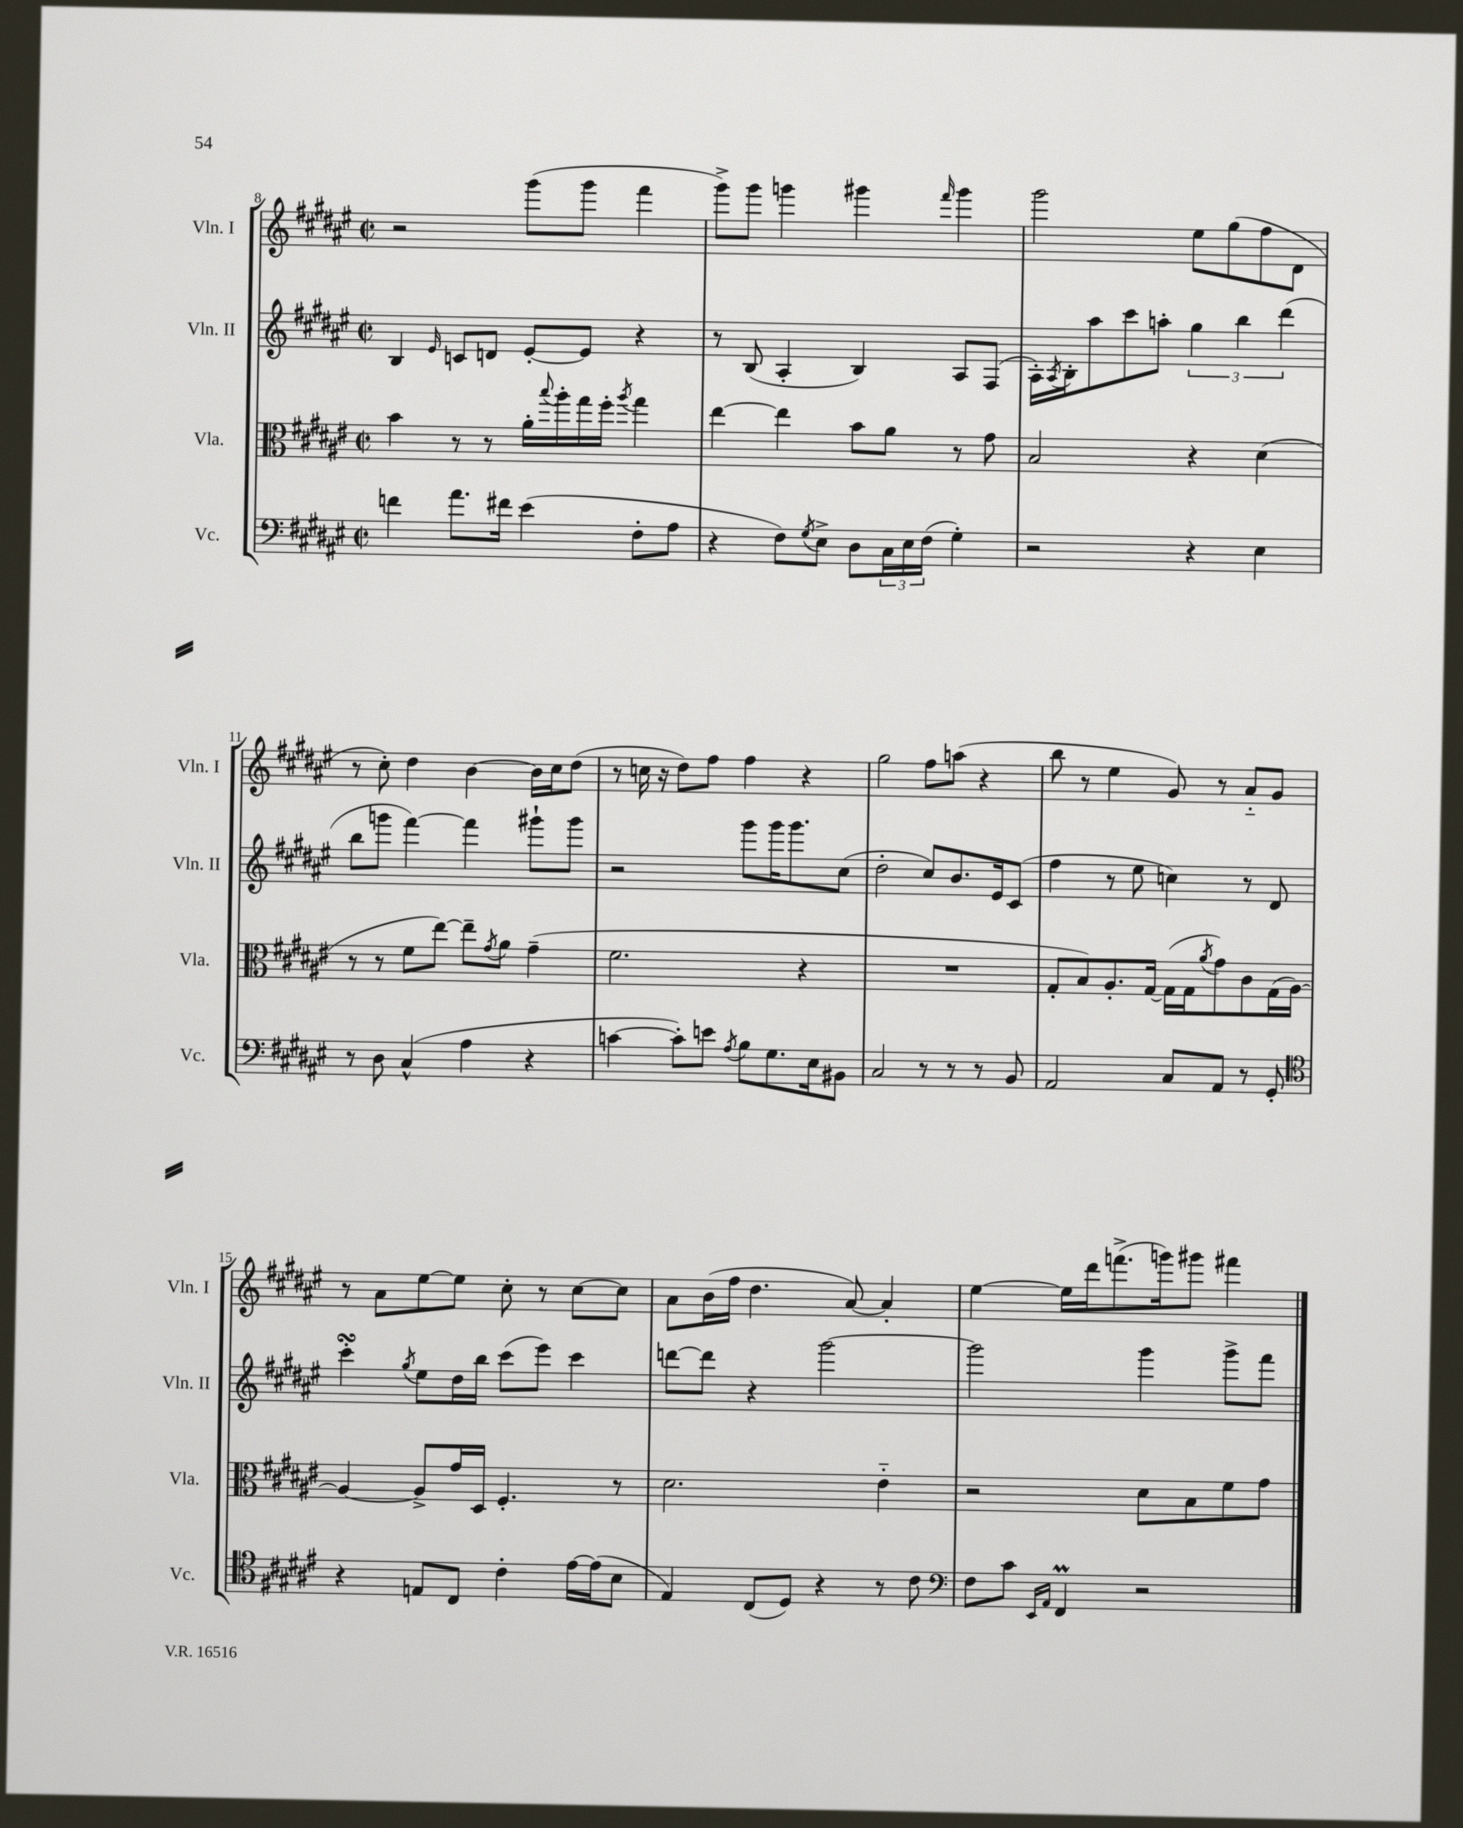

**kern	**kern	**kern	**kern
*part4	*part3	*part2	*part1
*staff4	*staff3	*staff2	*staff1
*I"Vc.	*I"Vla.	*I"Vln. II	*I"Vln. I
*I'Vc.	*I'Vla.	*I'Vln. II	*I'Vln. I
*clefF4	*clefC3	*clefG2	*clefG2
*k[f#c#g#d#a#e#]	*k[f#c#g#d#a#e#]	*k[f#c#g#d#a#e#]	*k[f#c#g#d#a#e#]
*M2/2	*M2/2	*M2/2	*M2/2
*met(c|)	*met(c|)	*met(c|)	*met(c|)
=8	=8	=8	=8
4fn\	4b\	4B/	2r
.	.	16qqe#/	.
8.a#\L	8r	8cn/L	.
.	8r	8dn/J	.
16f#X\Jk	.	.	.
(4e#\	16a#'\LL	[8e#'/L	(8ggg#\L
.	8qqbb/	.	.
.	16aa#'\	.	.
.	16gg#\	8e#/J]	8ggg#\J
.	16ff#'\JJ	.	.
.	8qaa#/	.	.
8F#'\L	4gg#\	4r	4fff#\
8A#\J	.	.	.
=9	=9	=9	=9
4r	[4ee#\	8r	8ggg#^\L)
.	.	(8B/	8ggg#\J
8F#\L)	4ee#\]	4A#'/	4gggn\
8qG#/	.	.	.
8E#^\J	.	.	.
8D#\L	8b\L	4B/)	4ggg#X\
24C#\L	8a#\J	.	.
24E#\	.	.	.
(24F#\JJ	.	.	.
.	.	.	16qqfff#/
4G#'\)	8r	8A#/L	4ggg#\
.	8g#\	(8F#/J	.
=10	=10	=10	=10
2r	2B/	16A#'\LL)	2ggg#\
.	.	8qA#/	.
.	.	16B'\J	.
.	.	8aa#\	.
.	.	8ccc#\	.
.	.	8aan'\J	.
4r	4r	6gg#\	8ee#\L
.	.	.	(8gg#\
.	.	6bb\	.
4E#\	(4d#\	.	8ff#\
.	.	(6ddd#\	.
.	.	.	8d#\J
!!LO:LB:g=z
=11	=11	=11	=11
8r	8r	8bb\L	8r
8D#\	8r	8gggn\J	8cc#'\)
(4C#^^/	8f#\L	[4fff#\)	4dd#\
.	[8ee#\J)	.	.
4A#\	8ee#~\L]	4fff#\]	[4b\
.	8qg#/	.	.
.	8a#\J	.	.
4r	(4g#~\	8ggg#X`\L	16b\LL]
.	.	.	16cc#\J
.	.	8ggg#\J	(8dd#\J
=12	=12	=12	=12
[4cn\	2.f#\	2r	8r
.	.	.	16ccn\
.	.	.	16r
8c'\L])	.	.	8dd#\L)
8en\J	.	.	8ff#\J
8qA#/	.	.	.
8B\L	.	8ggg#\L	4ff#\
8.G#\	.	16ggg#\K	.
.	.	8.ggg#\	.
.	4r	.	4r
16E#\k	.	.	.
8BB#X\J	.	(8cc#\J	.
=13	=13	=13	=13
2C#/	1r	2dd#'\	2gg#\
8r	.	8cc#/L)	8ff#\L
8r	.	8.b/	(8aan\J
8r	.	.	4r
.	.	16e#/k	.
8BB/	.	(8c#/J	.
=14	=14	=14	=14
2AA#/	8G#'/L	4ff#\	8bb\
.	8B/)	.	8r
.	8.A#'/	8r	4ee#\
.	.	8ee#\	.
.	[16G#/Jk	.	.
8C#/L	(16G#\LL]	4ccn\)	8g#/)
.	16G#\J	.	.
.	8qa#/	.	.
8AA#/J	8g#\)	.	8r
8r	8c#\	8r	8a#/L
8GG#'/	(16G#\L	8d#/	8g#/J
.	[16A#\JJ)	.	.
!!LO:LB:g=z
=15	=15	=15	=15
*clefC4	*	*	*
4r	4A#/_	4ccc#sSSS'\	8r
.	.	.	8a#\L
.	.	8qgg#/	.
8En/L	8A#^/L]	8ee#\L	[8ee#\
8C#/J	16g#/L	16dd#\L	8ee#\J]
.	16D#/JJ	16bb\JJ	.
4c#'\	4.F#'/	(8ccc#\L	8cc#'\
.	.	8eee#\J)	8r
[16e#\LL	.	4ccc#\	[8cc#\L
(16e#\J]	.	.	.
8B\J	8r	.	8cc#\J]
=16	=16	=16	=16
4E#/)	2.d#\	[8dddn\L	8a#\L
.	.	8ddd\J]	(16b\L
.	.	.	16ff#\JJ
(8C#/L	.	4r	4.dd#\
8D#/J)	.	.	.
4r	.	[2ggg#\	.
.	.	.	[8a#/)
8r	4e#\	.	4a#'/]
8c#\	.	.	.
=17	=17	=17	=17
*clefF4	*	*	*
8F#\L	2r	2ggg#\]	[4ee#\
8c#\J	.	.	.
16qqEE#/LL	.	.	.
16qqAA#/JJ	.	.	.
4FF#M/	.	.	16ee#\LL]
.	.	.	16ddd#\J
.	.	.	(8.fffn^\
2r	8d#\L	4ggg#\	.
.	.	.	16gggn\k)
.	8B\	.	8ggg#X\J
.	8f#\	8ggg#^\L	4fff#X\
.	8g#\J	8fff#\J	.
==	==	==	==
*-	*-	*-	*-
